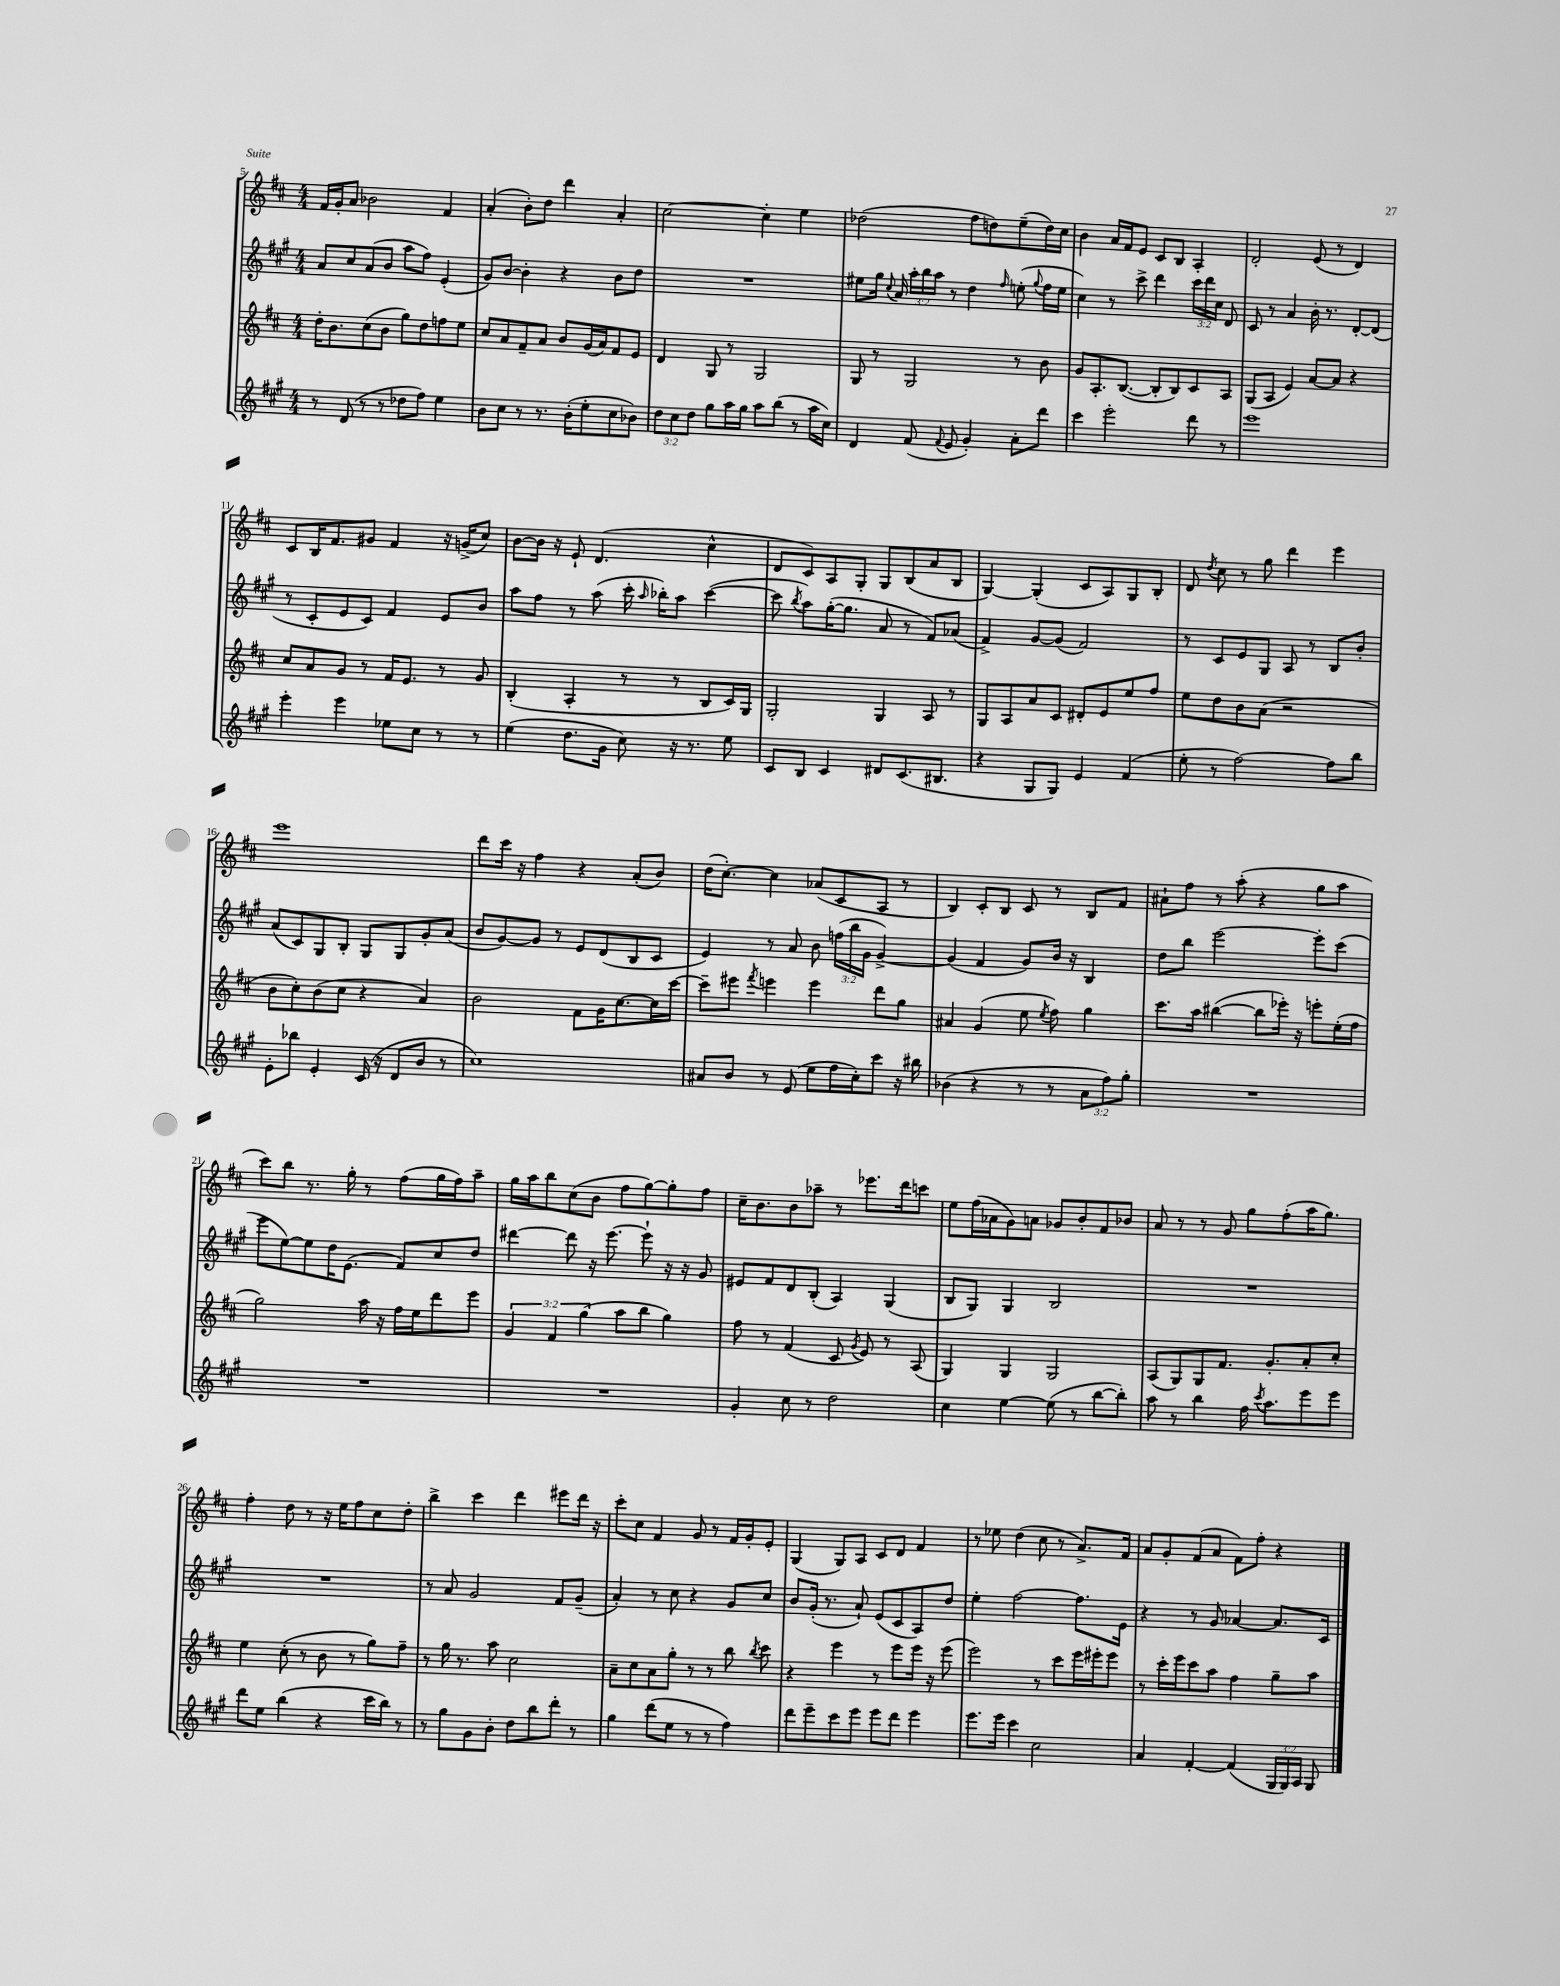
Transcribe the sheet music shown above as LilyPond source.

<<
\new StaffGroup <<
\new Staff = "s0" {
    \clef treble \key d \major \numericTimeSignature \time 4/4
    \autoBeamOff fis'16[ g'16-. a'8] bes'2 fis'4 |
    a'4-.( b'8[-.) d''8] d'''4 a'4-. |
    cis''2~ cis''4-. e''4 |
    des''2( fis''8[ d''8) e''8--( d''16) cis''16] |
    b'4 a'16[ fis'16 e'8] cis'8[ b8] a4-. |
    d'2-. e'8( r8 d'4) |
    cis'8[ b16 fis'8. gis'8] fis'4 r16 g'16[->( cis''8]) |
    b'8[~ b'16] r16 e'8-! d'4.( cis''4-^ |
    d'8[ cis'8) a8 g8]-. g8[ b8( a'8 b8] |
    g4~) g4-.( cis'8[ a8) g8 b8]-. |
    d'8 \acciaccatura { d''8 } cis''8 r8 g''8 d'''4 e'''4 |
    e'''1 |
    d'''8[ cis'''16] r16 fis''4 r4 a'8[-.( b'8]) |
    d''16[( cis''8.]~-.) cis''4 aes'8[( cis'8 a8] r8 |
    b4) cis'8[-. b8] cis'8 r8 b8[ fis'8] |
    ais'8[-! fis''8] r8 a''8-.( r4 g''8[ a''8] |
    cis'''8[) b''8] r8. g''16-. r8 fis''8[( g''16 fis''16) a''8]-- |
    g''16[ a''16 b''8 cis''8( b'8] fis''8[ g''8~) g''8-. fis''8] |
    cis''16[-- b'8. b'8 aes''8]-- r8 ees'''8.[ d'''16 c'''8] |
    e''8[ fis''16( aes'16 g'8) a'8] ges'8[ b'8-. fis'8 bes'8] |
    a'8 r8 r8 g'8 g''8[ fis''8-.( a''16 g''8.]) |
    fis''4-. d''8 r8 r16 e''16[ fis''8 cis''8 d''8]-. |
    b''4-> cis'''4 d'''4 eis'''8[ d'''16] r16 |
    cis'''8[-. cis''8] fis'4 g'8 r8 fis'16[ g'16-. e'8]-. |
    g4( g8[) a8] cis'8[ d'8] fis'4 |
    r8 ees''8 d''4( cis''8 r8 a'8.[->) fis'16] |
    a'8[ g'8-. fis'8( a'8] fis'8[) fis''8]-. r4 \bar "|." |
}
\new Staff = "s1" {
    \clef treble \key a \major \numericTimeSignature \time 4/4 \override Staff.TupletNumber.text = #tuplet-number::calc-fraction-text
    \autoBeamOff a'8[ cis''8 a'8( b'8] a''8[ fis''8]) e'4-.( |
    gis'8[) b'8]~ b'4-. r4 b'8[ d''8] |
    R1 |
    eis''8[ gis''16] \appoggiatura { cis''8 } a'16 \tuplet 3/2 { a''16[-. b''16 a''16] } r8 d''4 \grace { fis''16 } e''8-.( \appoggiatura { gis''8 } fis''16[ e''16] |
    cis''4) r8 cis'''8-> d'''4 \tuplet 3/2 { cis'''16[ d'''16 cis''16] } d'8 |
    cis'8 r8 a'4 b'16-. r8. d'8[~-. d'8]( |
    r8 cis'8[-. e'8 cis'8]) fis'4 e'8[ b'8] |
    a''8[ fis''8] r8 a''8( cis'''16-. \grace { a''16 } bes''16[-.) a''8] cis'''4~( |
    cis'''8 \acciaccatura { b''8 } a''8[) gis''16~-.( gis''8.] a'8 r8 fis'8[) aes'8]( |
    fis'4->) gis'8[~ gis'8]( fis'2) |
    r8 cis'8[ e'8 gis8] a8 r8 b8[ b'8]-. |
    a'8[( cis'8) gis8 b8]-. gis8[ gis8 gis'8-. a'8]( |
    b'8[ gis'8~) gis'8] r8 e'8[ d'8( b8 cis'8] |
    e'4) r8 a'8 b'8 \tuplet 3/2 { f''16[( b''16 gis'16] } gis'4~->) |
    gis'4( fis'4 gis'8[) b'16] r16 b4 |
    d''8[ b''8] e'''2~ e'''8[-. cis'''8]( |
    e'''8[ e''8~) e''8 d''16 e'8.]( fis'8[) cis''8 d''8] |
    dis'''4~ dis'''8 r16 e'''8.~ e'''8-! r16 r16 gis'8 |
    eis'8[ fis'8 d'8 b8]-.( a4) gis4( |
    b8[ gis8]) gis4 b2 |
    R1 |
    R1 |
    r8 a'8 gis'2 fis'8[ gis'8]--( |
    a'4-.) r8 cis''8 r4 gis'8[ cis''8] |
    b'8[ gis'16]-.( r8. a'8-!) e'8[( cis'8 a8) d''8] |
    e''4-. fis''2~ fis''8.[ e'16] |
    r4 r8 gis'8 aes'4~ aes'8.[ cis'16] \bar "|." |
}
\new Staff = "s2" {
    \clef treble \key d \major \numericTimeSignature \time 4/4 \override Staff.TupletNumber.text = #tuplet-number::calc-fraction-text
    \autoBeamOff d''16[-. b'8. cis''8( b'8] g''8[) d''8 f''8 e''8] |
    cis''8[ a'8 fis'8-- a'8] b'8[ g'16( a'16) fis'8 e'8] |
    d'4 g8 r8 g2 |
    g8 r8 g2 r8 b'8 |
    g'8[ a8.-. b8.]~( b8[-. b8) cis'8 a8] |
    g8[( a8] e'4) a'8[~ a'8] r4 |
    cis''8[ a'8 g'8] r8 fis'16[ e'8.] r8 g'8 |
    b4-.( a4-. r8 r8 b8[ cis'16) g16] |
    g2-. g4 a8 r8 |
    g8[ a8 a'8 cis'8] dis'8[-. e'8 e''8 fis''8] |
    e''8[ d''8 b'8 a'8]( r2 |
    b'8[ cis''8-.) b'8( cis''8] r4 a'4) |
    b'2 fis'8[ g'16 cis''8.~ cis''16 cis'''16]~ |
    cis'''8[-- eis'''8] \acciaccatura { fis'''8 } e'''4 e'''4 d'''8[ g''8] |
    ais'4 g'4( e''8 \acciaccatura { e''8 } fis''8) g''4 |
    cis'''8.[ a''16] bis''4~( bis''8[ ees'''16]-.) r16 e'''8[-. e''16-.( fis''16] |
    g''2) a''16 r16 fis''16[ e''16 d'''8 e'''8] |
    \tuplet 3/2 { g'4 fis'4 g''4( } a''8[ b''8] g''4) |
    fis''8 r8 fis'4( cis'8 \acciaccatura { g'8 } e'8) r8 a8( |
    g4) g4 g2 |
    a8[( g8) g8 fis'8.] g'8.[-. a'8-. cis''8]-. |
    e''4 cis''8-.( r8 b'8 r8 g''8[) fis''8]-- |
    r8 g''16 r8. a''8 cis''2 |
    a'8[-- cis''8 a'8 g''8]-. r8 r8 b''8 \acciaccatura { b''8 } cis'''8 |
    r4 e'''4 r8 e'''8[ e'''16] r16 e'''8( |
    e'''2) r8 cis'''8[ e'''16 eis'''16-. eis'''8] |
    r8 cis'''16[-. e'''16 cis'''8 a''8] fis''4 g''8[-- a''8] \bar "|." |
}
\new Staff = "s3" {
    \clef treble \key a \major \numericTimeSignature \time 4/4 \override Staff.TupletNumber.text = #tuplet-number::calc-fraction-text
    \autoBeamOff r8 d'8( r8 r8 des''8[ fis''8]) e''4 |
    b'8[ cis''8] r8 r8. b'16[-.( e''8-. cis''8 bes'8]) |
    \tuplet 3/2 { d''8[ cis''8 d''8] } gis''8[ a''16 gis''16] a''8[ b''8]( r8 a''16[ cis''16]) |
    d'4 fis'8( \appoggiatura { fis'8 } e'8 gis'4-.) a'8[-. d'''8] |
    cis'''4 e'''2-. d'''8 r8 |
    e'''1 |
    e'''4-. e'''4 ees''8[ cis''8] r8 r8 |
    e''4( d''8.[ gis'16] cis''8) r16 r8. e''8 |
    cis'8[ b8] cis'4 dis'8[ cis'8.( bis8.] |
    r4 gis8[ gis8]) e'4 fis'4( |
    e''8-. r8 fis''2~) fis''8[ b''8] |
    e'8[-. bes''8] e'4-. cis'16( r16 d'8[ b'8] r8 |
    cis''1) |
    ais'8[ b'8] r8 e'8( e''8[ fis''16 cis''16-.) cis'''8] r16 bis''16 |
    bes'4( r4 r8 r8 \tuplet 3/2 { a'8[ fis''8) gis''8]-. } |
    R1 |
    R1 |
    R1 |
    gis'4-. cis''8 r8 d''2 |
    cis''4 e''4~ e''8( r8 b''8[~ b''8]-.) |
    a''8 r8 b''4 fis''16 \acciaccatura { cis'''8 } a''8.[ e'''8 e'''8] |
    d'''8[ e''8] b''4( r4 cis'''16[ b''16]) r8 |
    r8 gis''8[ gis'8 b'8]-. d''8[ b''8 d'''8]-. r8 |
    gis''4 d'''8[( e''8] r8 r8 fis''4) |
    d'''8[ e'''8-- cis'''8 e'''8] e'''8[ d'''8] e'''4 |
    e'''8.[ e'''16] cis'''4 cis''2 |
    a'4 fis'4~-. fis'4( \tuplet 3/2 { gis16[ gis16) a16] } gis8 \bar "|." |
}
>>
>>
\layout { \context { \Score currentBarNumber = #5 } }
